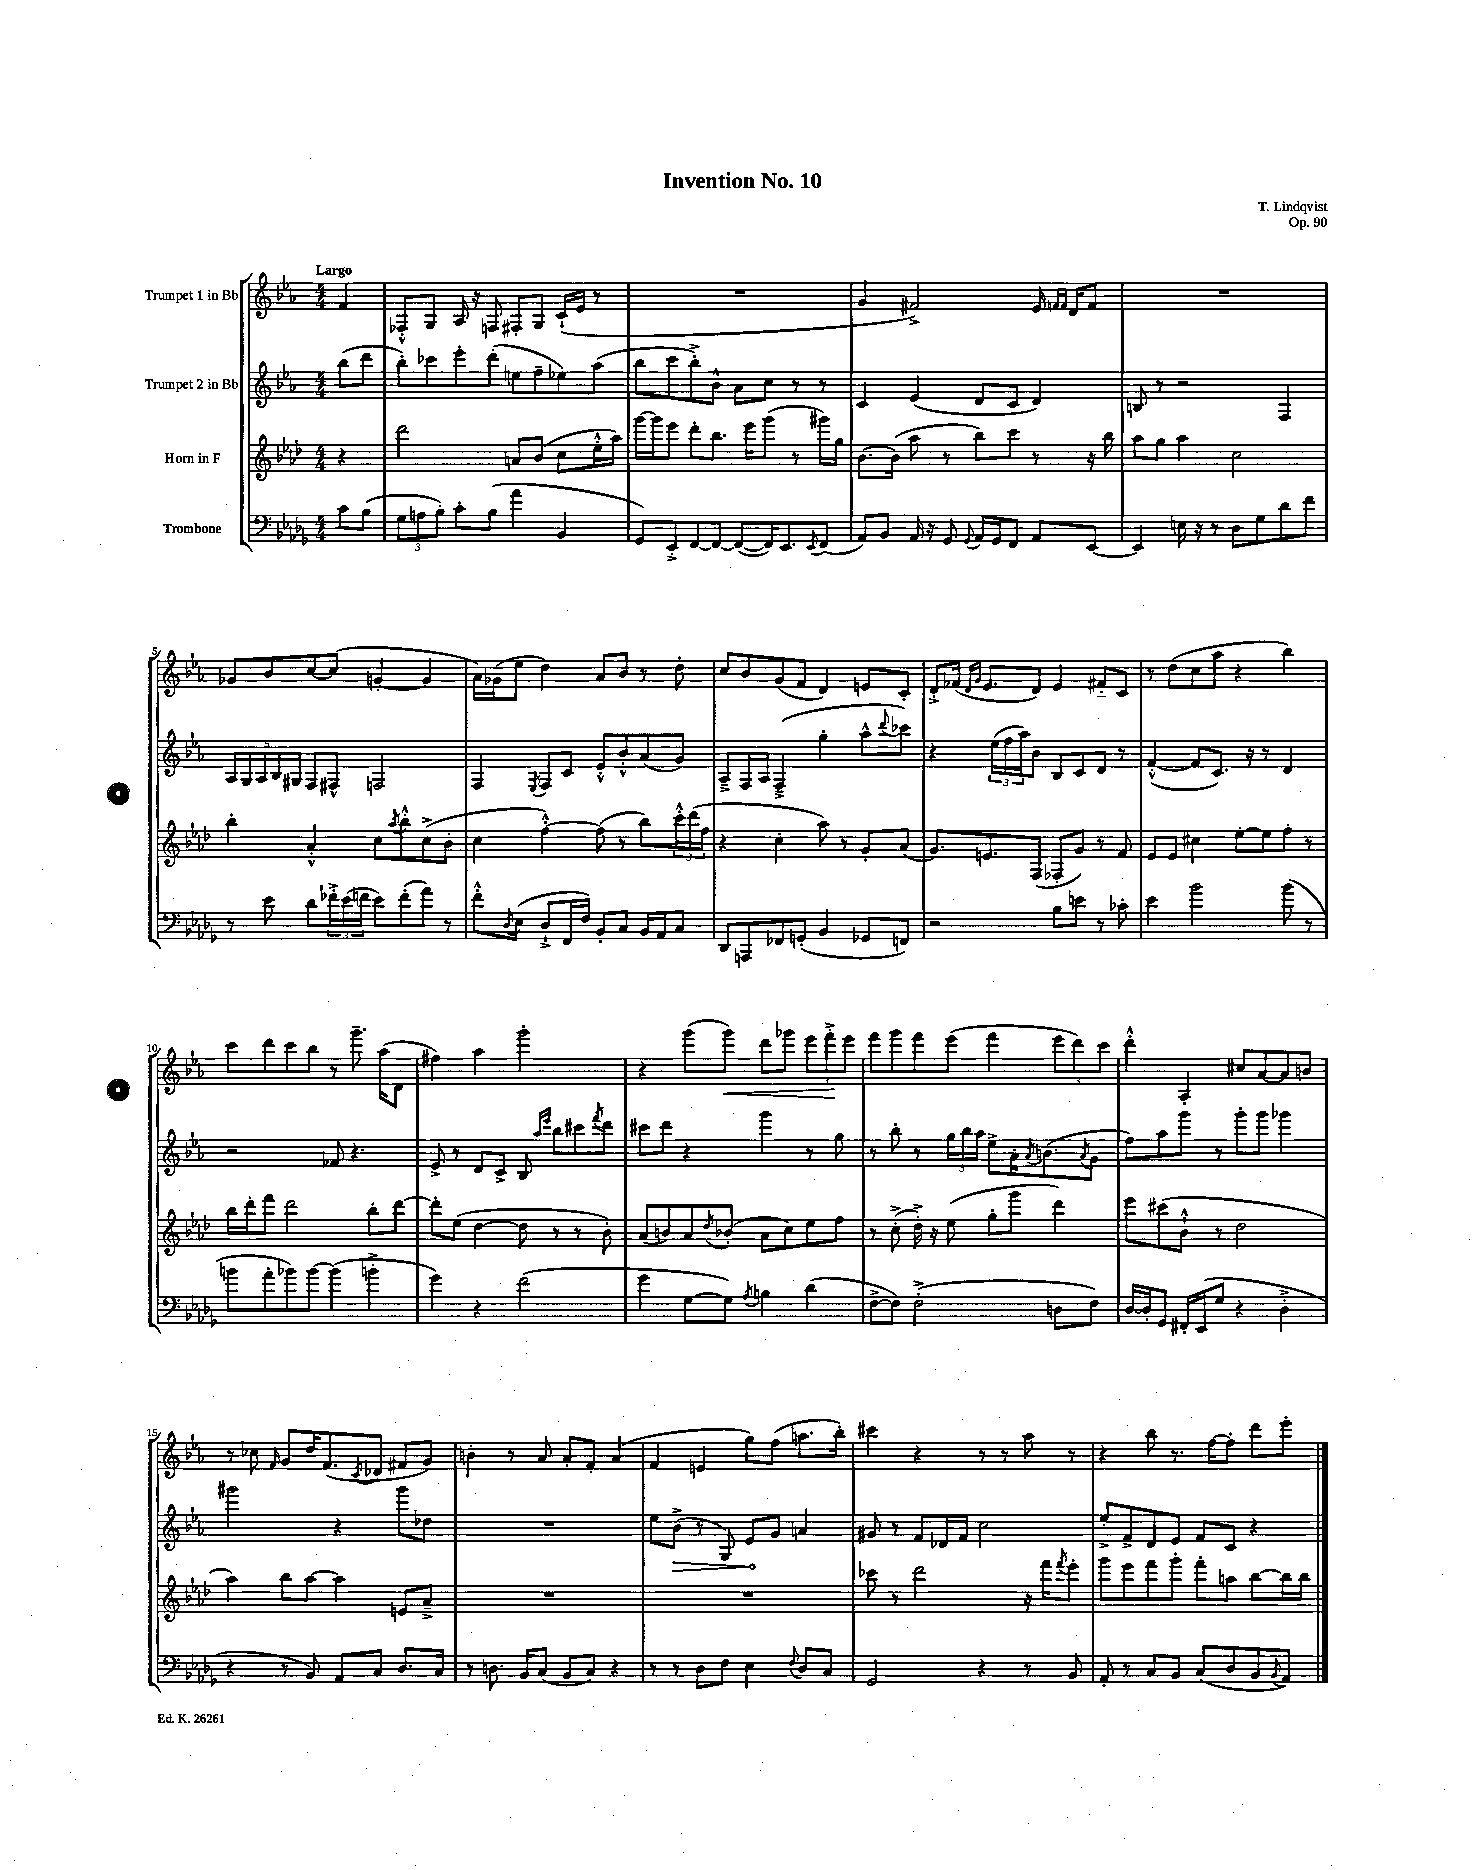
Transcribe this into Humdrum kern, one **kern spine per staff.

**kern	**kern	**kern	**dynam	**kern	**dynam
*part4	*part3	*part2	*part2	*part1	*part1
*staff4	*staff3	*staff2	*staff2	*staff1	*staff1
*I"Trombone	*I"Horn in F	*I"Trumpet 2 in Bb	*	*I"Trumpet 1 in Bb	*
*clefF4	*clefG2	*clefG2	*	*clefG2	*
*k[b-e-a-d-g-]	*k[b-e-a-d-]	*k[b-e-a-]	*	*k[b-e-a-]	*
*M4/4	*M4/4	*M4/4	*	*M4/4	*
=	=	=	=	=	=
!	!	!	!	!LO:TX:a:B:t=Largo	!
8c\L	4r	(8bb-\L	.	4f/	.
(8B-\J	.	8ddd\J	.	.	.
=1	=1	=1	=1	=1	=1
12G-\L	2ddd-\	8bb-'\L)	.	8F-X'^^/L	.
12An\	.	.	.	.	.
.	.	8ccc-X\	.	8G/J	.
12B-'\J)	.	.	.	.	.
8c'\L	.	8eee-'\	.	16A-/	.
.	.	.	.	16r	.
(8B-\J	.	(8ddd'\J	.	8Fn/	.
4a-\	8an/L	8een\L	.	8F#X'/L	.
.	(8b-/J	8ff~\	.	8G/J	.
4BB-/	8cc\L	8ee-X\)	.	(16c`/LL	.
.	.	.	.	16e-/JJ	.
.	16ee-'^^\L	(8aa-\J	.	8r	.
.	16aa-\JJ)	.	.	.	.
=2	=2	=2	=2	=2	=2
8GG-/L)	[16ggg\LL	8bb-\L	.	1r	.
.	16ggg\J]	.	.	.	.
8EE-'^/	8eee-\J	8ccc\	.	.	.
[8FF/	8ddd-'\L	8bb-'^\)	.	.	.
8FF/J_	8.bb-\J	8b-^^\J	.	.	.
(8FF/L_	.	8a-\L	.	.	.
.	16eee-\KL	.	.	.	.
16FF/K])	(8ggg\J	8cc\J	.	.	.
8.EE-/	.	.	.	.	.
.	8r	8r	.	.	.
8qEE-/	.	.	.	.	.
(8FF/J	16ggg#X\LL)	8r	.	.	.
.	16gg\JJ	.	.	.	.
=3	=3	=3	=3	=3	=3
8AA-/L)	[8.b-\L	4c/	.	4g/	.
8BB-/J	.	.	.	.	.
.	(16b-\Jk]	.	.	.	.
16AA-/	8aa-\	(4e-/	.	2f#X^/)	.
16r	.	.	.	.	.
8GG-/	8r	.	.	.	.
8qqGG-/	.	.	.	.	.
16AA-/LL	8bb-\L)	8d/L	.	.	.
16GG-/J	.	.	.	.	.
8FF/J	8ccc\J	8c/J	.	.	.
8AA-/L	8r	4d/)	.	16e-/	.
.	.	.	.	16qqfn/LL	.
.	.	.	.	16qqf/JJ	.
.	.	.	.	16d/KL	.
[8EE-/J	16r	.	.	8f/J	.
.	16bb-\	.	.	.	.
=4	=4	=4	=4	=4	=4
4EE-/]	8aa-\L	8Bn/	.	1r	.
.	8gg\J	8r	.	.	.
16En\	4aa-\	2r	.	.	.
16r	.	.	.	.	.
8r	.	.	.	.	.
8D-\L	2cc\	.	.	.	.
8G-\	.	.	.	.	.
8d-\	.	4F/	.	.	.
8f\J	.	.	.	.	.
!!LO:LB:g=z
=5	=5	=5	=5	=5	=5
8r	4bb-'\	20A-/LL	.	8g-X/L	.
.	.	20G/	.	.	.
.	.	20A-/	.	.	.
8e-\	.	.	.	8b-/	.
.	.	20B-/	.	.	.
.	.	20G#X/JJ	.	.	.
8d-\L	4a-'^^/	8F/L	.	[8cc/	.
24f-X'^\L	.	8F#X^^/J	.	(8cc/J]	.
(24e-\	.	.	.	.	.
24fn\JJ	.	.	.	.	.
8e-\L)	8cc\L	2Fn/	.	[4gn'/	.
.	8qaa-/	.	.	.	.
(8f'\	8bb-'^^\	.	.	.	.
8a-\J)	(8cc^\	.	.	4g/]	.
8r	8b-'\J	.	.	.	.
=6	=6	=6	=6	=6	=6
8f'^^\L	4cc\	4F/	.	16a-\LL)	.
.	.	.	.	(16g-X\J	.
8qD-/	.	.	.	.	.
(8E-\J	.	.	.	8ee-\J	.
.	.	8qE-/	.	.	.
8D-`^/L	[4ff'^^\)	8F/L	.	4dd\)	.
16FF/L	.	8c/J	.	.	.
16F/JJ)	.	.	.	.	.
8BB-'/L	(8ff\]	8e-'^^/L	.	8a-/L	.
8C/J	8r	8b-'^^/	.	8b-/J	.
16BB-/LL	8bb-\L)	(8a-/	.	8r	.
16AA-/J	.	.	.	.	.
8C/J	24ccc'^^\L	8g/J)	.	8dd'\	.
.	(24ddd-\	.	.	.	.
.	24ff\JJ	.	.	.	.
=7	=7	=7	=7	=7	=7
8DD-/L	4r	8A-~^/L	.	8cc/L	.
8AAAn/	.	16F/L	.	8b-/	.
.	.	16A-/JJ	.	.	.
8FF-X/	4cc'\	(4F~^/	.	(8g/	.
(8GGn'/J	.	.	.	8f/J	.
4BB-/	8aa-\)	4gg'\	.	4d/)	.
.	8r	.	.	.	.
8GG-X/L	8g'/L	8aa-^^\L	.	8en/L	.
.	.	8qqddd/	.	.	.
8FFn/J)	(8a-/J	8ccc-X\J)	.	8c'/J	.
=8	=8	=8	=8	=8	=8
2r	8.g/L)	4r	.	8d'^/L	.
.	.	.	.	(16f-X/Jk	.
.	.	.	.	16qqd/LL	.
.	.	.	.	16qqg/JJ	.
.	8.en/	.	.	8.e-/L	.
.	.	(24ee-\LL	.	.	.
.	.	24ff\	.	.	.
.	.	24aa-\J)	.	.	.
.	(8F/J	8b-\J	.	8d/J)	.
8B-\L	8F-X'/L	8B-/L	.	4e-/	.
8en\J	8g/J)	8c/	.	.	.
8r	8r	8d/J	.	8f#X/L	.
8c-X'\	8f/	8r	.	8c/J	.
=9	=9	=9	=9	=9	=9
4e-\	8e-/L	([4f'^^/	.	8r	.
.	8e-/J	.	.	(8dd\L	.
2b-\	4cc#X\	8f/L]	.	8cc\	.
.	.	8.c/J)	.	8aa-\J	.
.	[8ee-'\L	.	.	4r	.
.	.	16r	.	.	.
.	8ee-\]	8r	.	.	.
(8b-\	8ff'\J	4d/	.	4bb-\)	.
8r	8r	.	.	.	.
!!LO:LB:g=z
=10	=10	=10	=10	=10	=10
8bn\L	16bb-\LL	2r	.	8ccc\L	.
.	16ddd-'\J	.	.	.	.
8a-'\	8fff\J	.	.	8ddd\	.
8b-X\)	2ddd-\	.	.	8ccc\	.
[8b-\J	.	.	.	8bb-\J	.
(4b-\]	.	8f-X/	.	8r	.
.	.	4.r	.	8.ggg~\	.
4bn'^\	8bb-'\L	.	.	.	.
.	.	.	.	(16aa-\KL	.
.	[8ddd-\J	.	.	8d\J	.
=11	=11	=11	=11	=11	=11
4g-\)	8ddd-'\L]	8e-^/	.	4ff#X\)	.
.	(8ee-\J	8r	.	.	.
4r	[4dd-\	8d/L	.	4aa-\	.
.	.	8c^/J	.	.	.
(2f\	8dd-\]	8B-/	.	2ggg'\	.
.	.	16qqaa-/LL	.	.	.
.	.	16qqeee-/JJ	.	.	.
.	8r	8bb-\L	.	.	.
.	8r	8ccc#X\	.	.	.
.	.	8qfff/	.	.	.
.	8b-'\)	8ddd\J	.	.	.
=12	=12	=12	=12	=12	=12
4g-\	(8a-/L	8ccc#X\L	.	4r	.
.	8bn/)	8ddd\J	.	.	.
[8G-\L	8a-/	4r	.	(8ggg\L	.
.	8qdd-/	.	.	.	.
!	!	!	!	!	!LO:HP:b
8G-\J])	(8b-X'/J	.	.	8ggg\J)	<
8qA-/	.	.	.	.	.
4Bn\	8a-\L	4ggg\	.	8ddd\L	.
.	8cc\)	.	.	8ggg-X\J	.
(4d-\	8ee-\	8r	.	12eee-\L	.
.	.	.	.	12fff'^\	.
.	8ff\J	8gg\	.	.	.
.	.	.	.	12eee-\J	[
=13	=13	=13	=13	=13	=13
[8F^\L	8r	8r	.	8fff\L	.
8F\J])	(8cc'^\	8bb-'\	.	8ggg\	.
(2F'^\	16dd-'^\)	8r	.	8fff\	.
.	16r	.	.	.	.
.	(8ee-\	24gg\LL	.	(8eee-\J	.
.	.	24bb-\	.	.	.
.	.	24aa-\JJ	.	.	.
.	8gg'\L	8ee-^\L	.	4fff\	.
.	8ggg\J	16a-'\K	.	.	.
.	.	8qa-/	.	.	.
.	.	(8.bn\	.	.	.
8Dn\L	4ddd-\)	.	.	12eee-\L	.
.	.	.	.	12ddd\)	.
.	.	8qa-/	.	.	.
8F\J)	.	8g\J	.	.	.
.	.	.	.	12ccc\J	.
=14	=14	=14	=14	=14	=14
[16D-/LL	8eee-\L	8ff\L)	.	4ddd'^^\	.
16D-'/J]	.	.	.	.	.
8GG-/J	(8ccc#X\	8aa-\	.	.	.
16FF#X'/LL	8b-`^^\J	8ggg\J	.	4A-'/	.
(16EE-/J	.	.	.	.	.
8G-/J	8r	8r	.	.	.
4r	2dd-\	8ggg'\L	.	8cc#X/L	.
.	.	8ggg\J	.	[8a-/	.
4D-'^\	.	4ggg-X\	.	8a-/]	.
.	.	.	.	8bn/J	.
!!LO:LB:g=z
=15	=15	=15	=15	=15	=15
4r	4aa-\)	2ggg#X\	.	8r	.
.	.	.	.	8cc-X\	.
.	.	.	.	16qqf/	.
8r	8bb-\L	.	.	8g/L	.
8BB-/)	[8aa-\J	.	.	16dd/K	.
.	.	.	.	(8.f/	.
8AA-/L	4aa-\]	4r	.	.	.
.	.	.	.	8qc/	.
8C/J	.	.	.	8d-X/J	.
8.D-/L	8en/L	8ggg#\L	.	8f#X/L	.
.	8a-~^/J	8dd-X\J	.	8g/J)	.
16C/Jk	.	.	.	.	.
=16	=16	=16	=16	=16	=16
8r	1r	1r	.	4bn'\	.
8.Dn\	.	.	.	.	.
.	.	.	.	8r	.
16BB-/KL	.	.	.	.	.
(8C/J	.	.	.	8a-/	.
8BB-/L	.	.	.	8a-'/L	.
8C/J)	.	.	.	8f'/J	.
4r	.	.	.	(4a-/	.
=17	=17	=17	=17	=17	=17
8r	1r	8ee-\L	.	4f/	.
!	!	!	!LO:HP:b	!	!
8r	.	(8b-^\J	>	.	.
8D-\L	.	8r	.	4en/	.
8F\J	.	8G/)	.	.	.
4E-\	.	8e-/L	.	8gg\L)	.
.	.	8g/J	]	(8ff\J	.
8qqF/	.	.	.	.	.
8D-/L	.	4an/	.	8.aan\L	.
8C/J	.	.	.	.	.
.	.	.	.	16bb-'\Jk)	.
=18	=18	=18	=18	=18	=18
2GG-/	8ccc-X\	8g#X/	.	4ccc#X\	.
.	8r	8r	.	.	.
.	2ddd-\	8f/L	.	4r	.
.	.	16d-X/L	.	.	.
.	.	16f/JJ	.	.	.
4r	.	2cc\	.	8r	.
.	.	.	.	8r	.
8r	16r	.	.	8aa-\	.
.	16fff\KL	.	.	.	.
.	8qfff/	.	.	.	.
8BB-/	8eee-'\J	.	.	8r	.
=19	=19	=19	=19	=19	=19
8AA-'/	8ggg\L	8ee-'^/L	.	4r	.
8r	8eee-\	8f^/	.	.	.
8C/L	8fff\	8d/	.	8bb-\	.
8BB-/J	8ggg'\J	8e-/J	.	8.r	.
(8C/L	8fff'\L	8f/L	.	.	.
.	.	.	.	[16ff\KL	.
8D-/	8aan\J	8c/J	.	8ff'\J]	.
8BB-/	[8bb-\L	4r	.	8ddd\L	.
8qBB-/	.	.	.	.	.
8AA-/J)	16bb-\L]	.	.	8eee-'\J	.
.	16bb-\JJ	.	.	.	.
==	==	==	==	==	==
*-	*-	*-	*-	*-	*-
